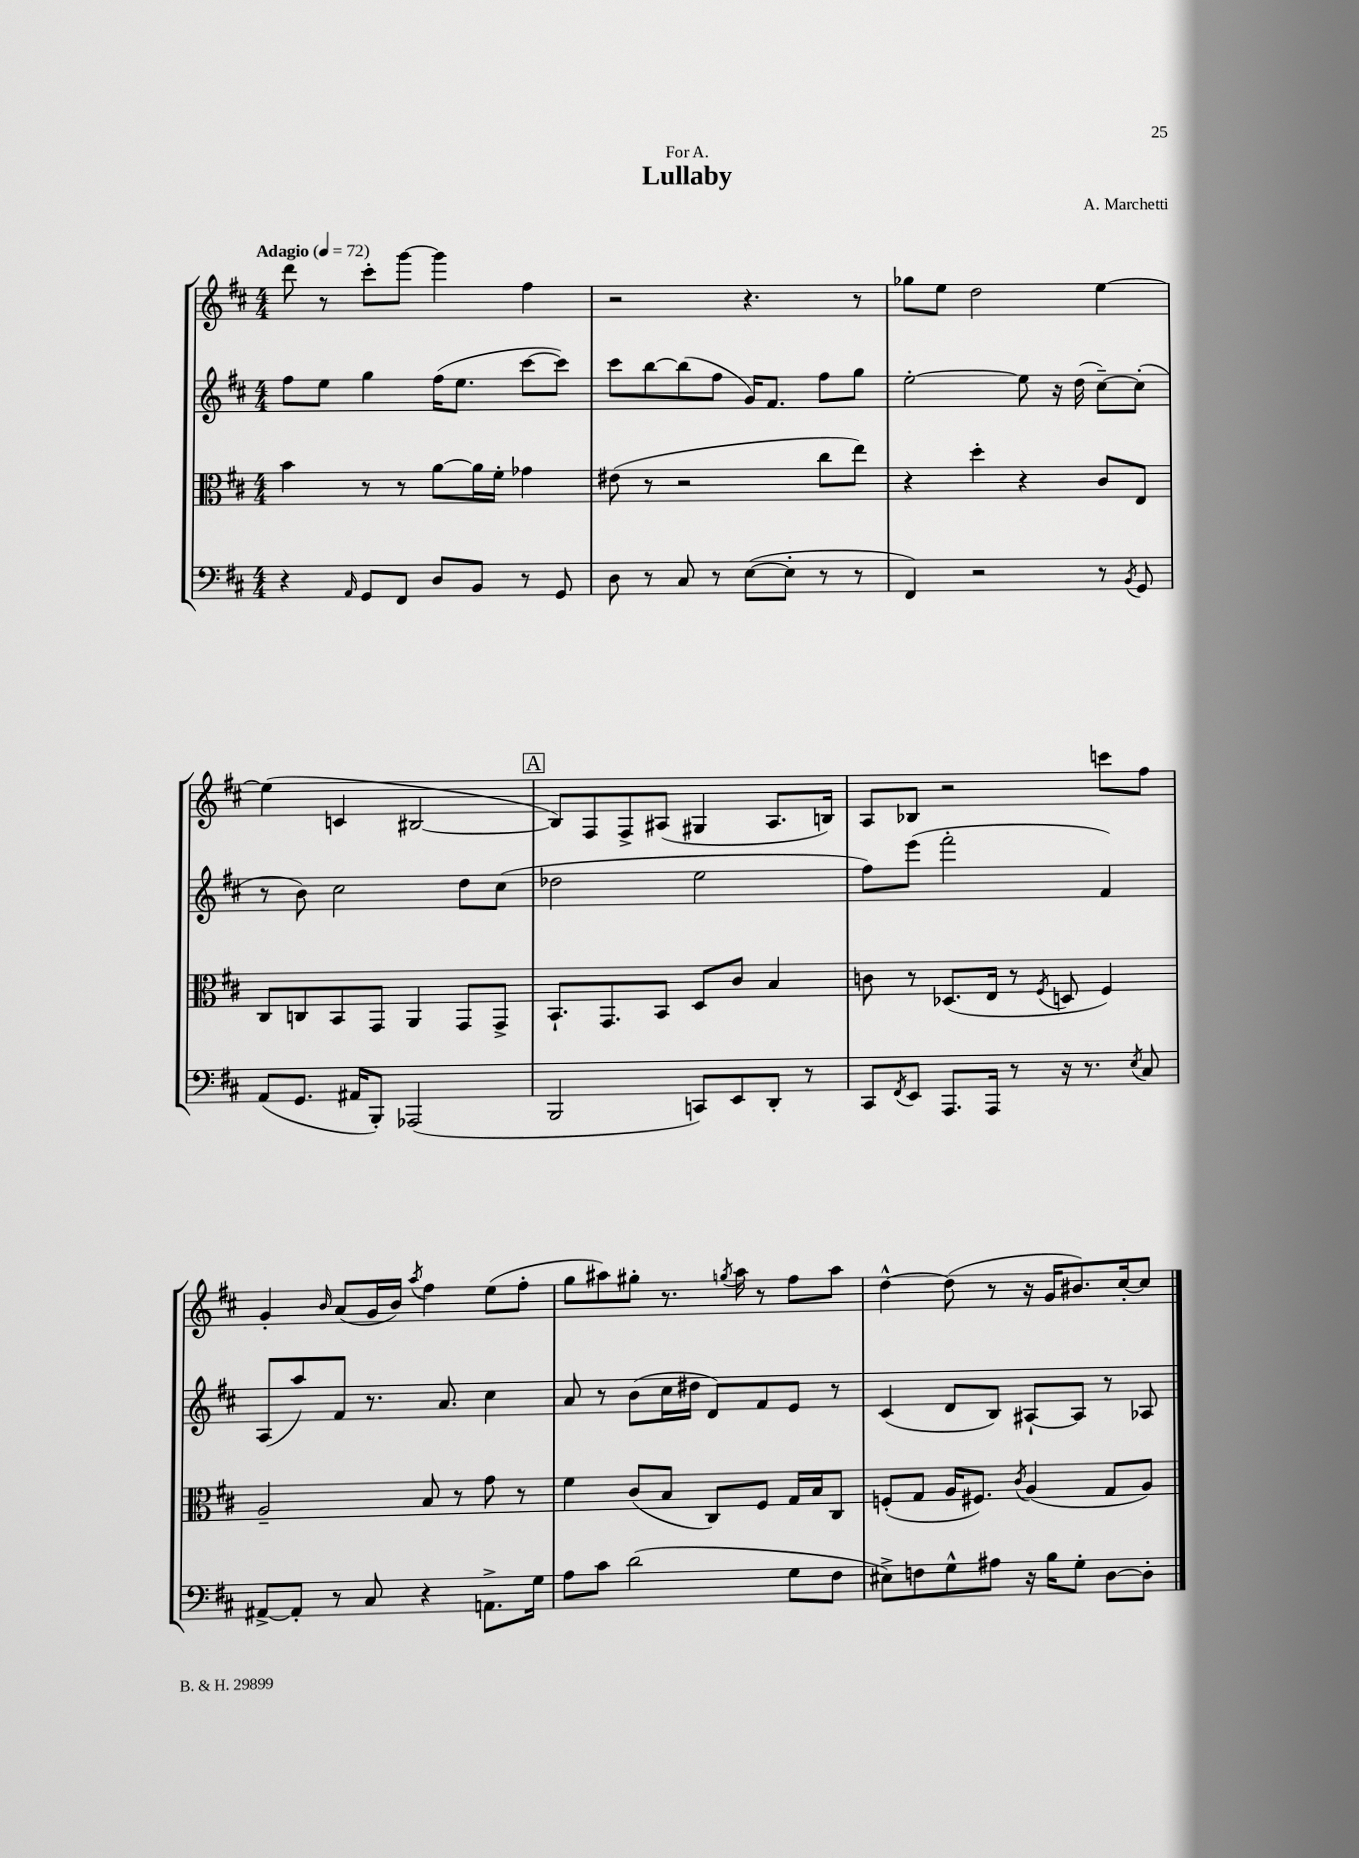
\header { title = "Lullaby" composer = "A. Marchetti" dedication = "For A." }
<<
\new StaffGroup <<
\new Staff = "s0" {
    \clef treble \key d \major \numericTimeSignature \time 4/4 \tempo "Adagio" 4 = 72
    d'''8 r8 cis'''8-. g'''8~ g'''4 fis''4 |
    r2 r4. r8 |
    ges''8 e''8 d''2 e''4~ |
    e''4( c'4 bis2~ |
    \mark \markup { \box "A" } bis8) fis8 fis8-> ais8( gis4 ais8. b16) |
    a8 bes8 r2 c'''8 fis''8 |
    g'4-. \grace { b'16 } a'8( g'16 b'16) \acciaccatura { a''8 } fis''4 e''8( fis''8-. |
    g''8 ais''8) gis''8-. r8. \acciaccatura { g''8 } ais''16 r8 fis''8 ais''8 |
    d''4~-^ d''8( r8 r16 g'16 bis'8.) cis''16~-. cis''8 \bar "|." |
}
\new Staff = "s1" {
    \clef treble \key d \major \numericTimeSignature \time 4/4
    fis''8 e''8 g''4 fis''16( e''8. cis'''8~ cis'''8) |
    cis'''8 b''8~ b''8( fis''8 g'16) fis'8. fis''8 g''8 |
    e''2~-. e''8 r16 d''16( cis''8~--) cis''8-.( |
    r8 b'8) cis''2 d''8 cis''8( |
    \mark \markup { \box "A" } des''2 e''2 |
    fis''8) e'''8( fis'''2-. fis'4) |
    a8( a''8) fis'8 r8. a'8. cis''4 |
    a'8 r8 b'8( cis''16 dis''16 d'8) fis'8 e'8 r8 |
    cis'4( d'8 b8) ais8~-! ais8 r8 aes8 \bar "|." |
}
\new Staff = "s2" {
    \clef alto \key d \major \numericTimeSignature \time 4/4
    b'4 r8 r8 a'8~ a'16 fis'16-. ges'4 |
    eis'8( r8 r2 cis''8 e''8) |
    r4 d''4-. r4 cis'8 e8 |
    cis8 c8 b,8 g,8 a,4 g,8 g,8-> |
    \mark \markup { \box "A" } b,8.-! g,8. b,8 d8 cis'8 b4 |
    c'8 r8 des8.( e16 r8 \acciaccatura { fis8 } d8 fis4) |
    a2-- b8 r8 g'8 r8 |
    fis'4 cis'8( b8 cis8) fis8 g16 b16 cis8 |
    f8-.( g8 a16 fis8.) \acciaccatura { cis'8 } a4( g8 a8) \bar "|." |
}
\new Staff = "s3" {
    \clef bass \key d \major \numericTimeSignature \time 4/4
    r4 \grace { a,16 } g,8 fis,8 d8 b,8 r8 g,8 |
    d8 r8 cis8 r8 e8~( e8-. r8 r8 |
    fis,4) r2 r8 \acciaccatura { b,8 } g,8 |
    a,8( g,8. ais,16 b,,8-.) aes,,2( |
    \mark \markup { \box "A" } b,,2 c,8) e,8 d,8-. r8 |
    cis,8 \acciaccatura { fis,8 } e,8 a,,8. a,,16 r8 r16 r8. \acciaccatura { e8 } cis8 |
    ais,8~-> ais,8-. r8 cis8 r4 a,8.-> g16 |
    a8 cis'8 d'2( g8 fis8 |
    eis8->) f8 g8-^ ais8 r16 b16 g8-. d8~ d8-. \bar "|." |
}
>>
>>
\layout { \context { \Score \remove "Bar_number_engraver" } }
